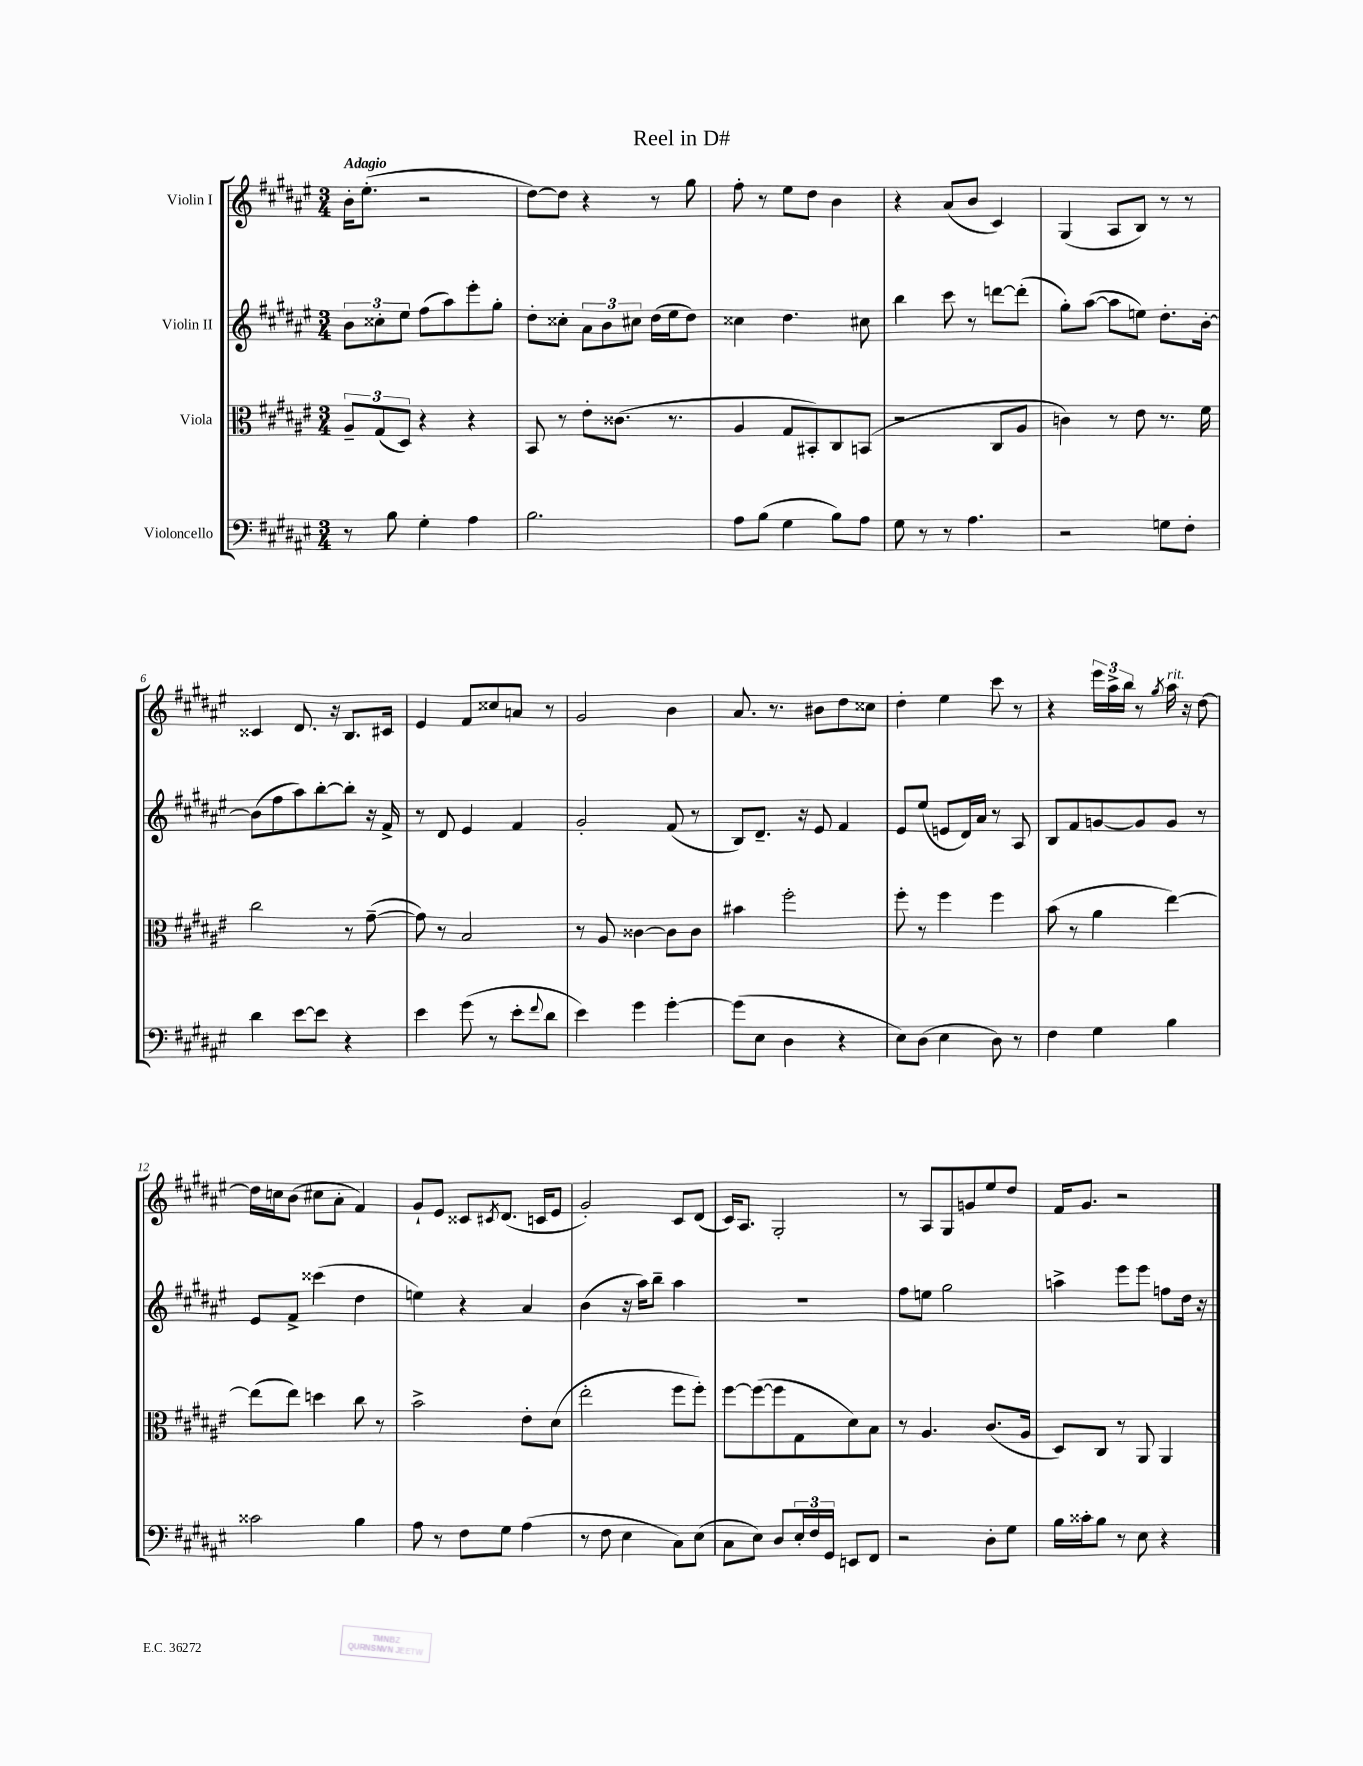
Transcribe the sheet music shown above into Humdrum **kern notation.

**kern	**kern	**kern	**kern
*staff4	*staff3	*staff2	*staff1
*clefF4	*clefC3	*clefG2	*clefG2
*k[f#c#g#d#a#e#]	*k[f#c#g#d#a#e#]	*k[f#c#g#d#a#e#]	*k[f#c#g#d#a#e#]
*M3/4	*M3/4	*M3/4	*M3/4
8r	12A#~	12b	16b'
.	.	.	(8.ee#'
.	(12G#	12cc##'	.
8B	.	.	.
.	12D#)	12ee#	.
4G#'	4r	(8ff#	2r
.	.	8aa#)	.
4A#	4r	8eee#'	.
.	.	8gg#'	.
=	=	=	=
2.B	8BB	8dd#'	[8dd#)
.	8r	8cc##'	8dd#]
.	8e#'	12a#	4r
.	.	12b	.
.	(8.c##	.	.
.	.	12cc#	.
.	.	(16dd#	8r
.	8.r	16ee#	.
.	.	8dd#)	8gg#
=	=	=	=
8A#	4A#	4cc##	8ff#'
(8B	.	.	8r
4G#	8G#	4.dd#	8ee#
.	8BB#')	.	8dd#
8B)	8C#	.	4b
8A#	(8BB	8cc#	.
=	=	=	=
8G#	2r	4bb	4r
8r	.	.	.
8r	.	8ccc#	(8a#
4.A#	.	8r	8b
.	8C#	[8ddd	4c#)
.	8A#	(8ddd']	.
=	=	=	=
2r	4c)	8gg#')	(4G#
.	.	([8aa#	.
.	8r	8aa#]	8A#
.	8e#	8ee)	8B)
8G	8.r	8.dd#'	8r
8F#'	.	.	8r
.	16f#	[16b'	.
=	=	=	=
4d#	2cc#	(8b]	4c##
.	.	8ff#	.
[8e#	.	8aa#)	8.d#
8e#]	.	[8bb'	.
.	.	.	16r
4r	8r	8bb']	8.B
.	([8g#~	16r	.
.	.	16f#^	16c#
=	=	=	=
4e#	8g#])	8r	4e#
.	8r	8d#	.
(8g#	2B	4e#	8f#
8r	.	.	8cc##
8e#'	.	4f#	8a
8qqf#	.	.	.
8d#	.	.	8r
=	=	=	=
4e#)	8r	2g#'	2g#
.	8A#	.	.
4g#	[4c##	.	.
[4g#'	8c##]	(8f#	4b
.	8c##	8r	.
=	=	=	=
(8g#]	4b#	8B)	8.a#
8E#	.	8.d#~	.
.	.	.	8.r
4D#	2ff#'	.	.
.	.	16r	.
.	.	8e#	8b#
4r	.	4f#	8dd#
.	.	.	8cc##
=	=	=	=
8E#)	8ff#'	8e#	4dd#'
(8D#	8r	(8ee#	.
4E#	4ff#	8e	4ee#
.	.	16d#)	.
.	.	16a#	.
8D#)	4ff#	8r	8ccc#
8r	.	8A#	8r
=	=	=	=
4F#	(8b	8B	4r
.	8r	8f#	.
4G#	4a#	[8g	24eee#
.	.	.	24aa#^
.	.	.	24bb
.	.	8g]	8r
.	.	.	8qgg#
4B	[4ee#)	8g	16aa#
.	.	.	16r
.	.	8r	[8dd#
=	=	=	=
2c##	(8ee#]	8e#	16dd#]
.	.	.	16cc
.	8ee#)	8f#^	(8b
.	4dd	(4ccc##	8cc#
.	.	.	8a#'
4B	8cc#	4dd#	4f#)
.	8r	.	.
=	=	=	=
8A#	2b^	4ee)	8g#`
8r	.	.	8e#
8F#	.	4r	8c##
.	.	.	8qc#
8G#	.	.	(8.d#
(4A#	8e#'	4a#	.
.	.	.	16c
.	(8d#	.	8e#
=	=	=	=
8r	2ee#'	(4b	2g#')
8F#	.	.	.
4E#	.	16r	.
.	.	16aa#)	.
.	.	8bb~	.
8C#)	8ff#	4aa#	8c#
(8E#	8ff#')	.	(8d#
=	=	=	=
8C#	[8ff#	2.r	16c#)
.	.	.	8.A#
8E#)	(8ff#_	.	.
8D#	8ff#]	.	2G#'
24E#'	8G#	.	.
24F#	.	.	.
24GG#	.	.	.
8EE	8d#)	.	.
8FF#	8B	.	.
=	=	=	=
2r	8r	8ff#	8r
.	4.A#	8ee	8A#
.	.	2gg#	8G#
.	.	.	8g
8D#'	(8.c#	.	8ee#
8G#	.	.	8dd#
.	16A#	.	.
=	=	=	=
16B	8D#)	4aa^	16f#
16c##'	.	.	8.g#
8B	8C#	.	.
8r	8r	8eee#	2r
8E#	8AA#	8eee#	.
4r	4AA#	8ff	.
.	.	16dd#	.
.	.	16r	.
==	==	==	==
*-	*-	*-	*-
